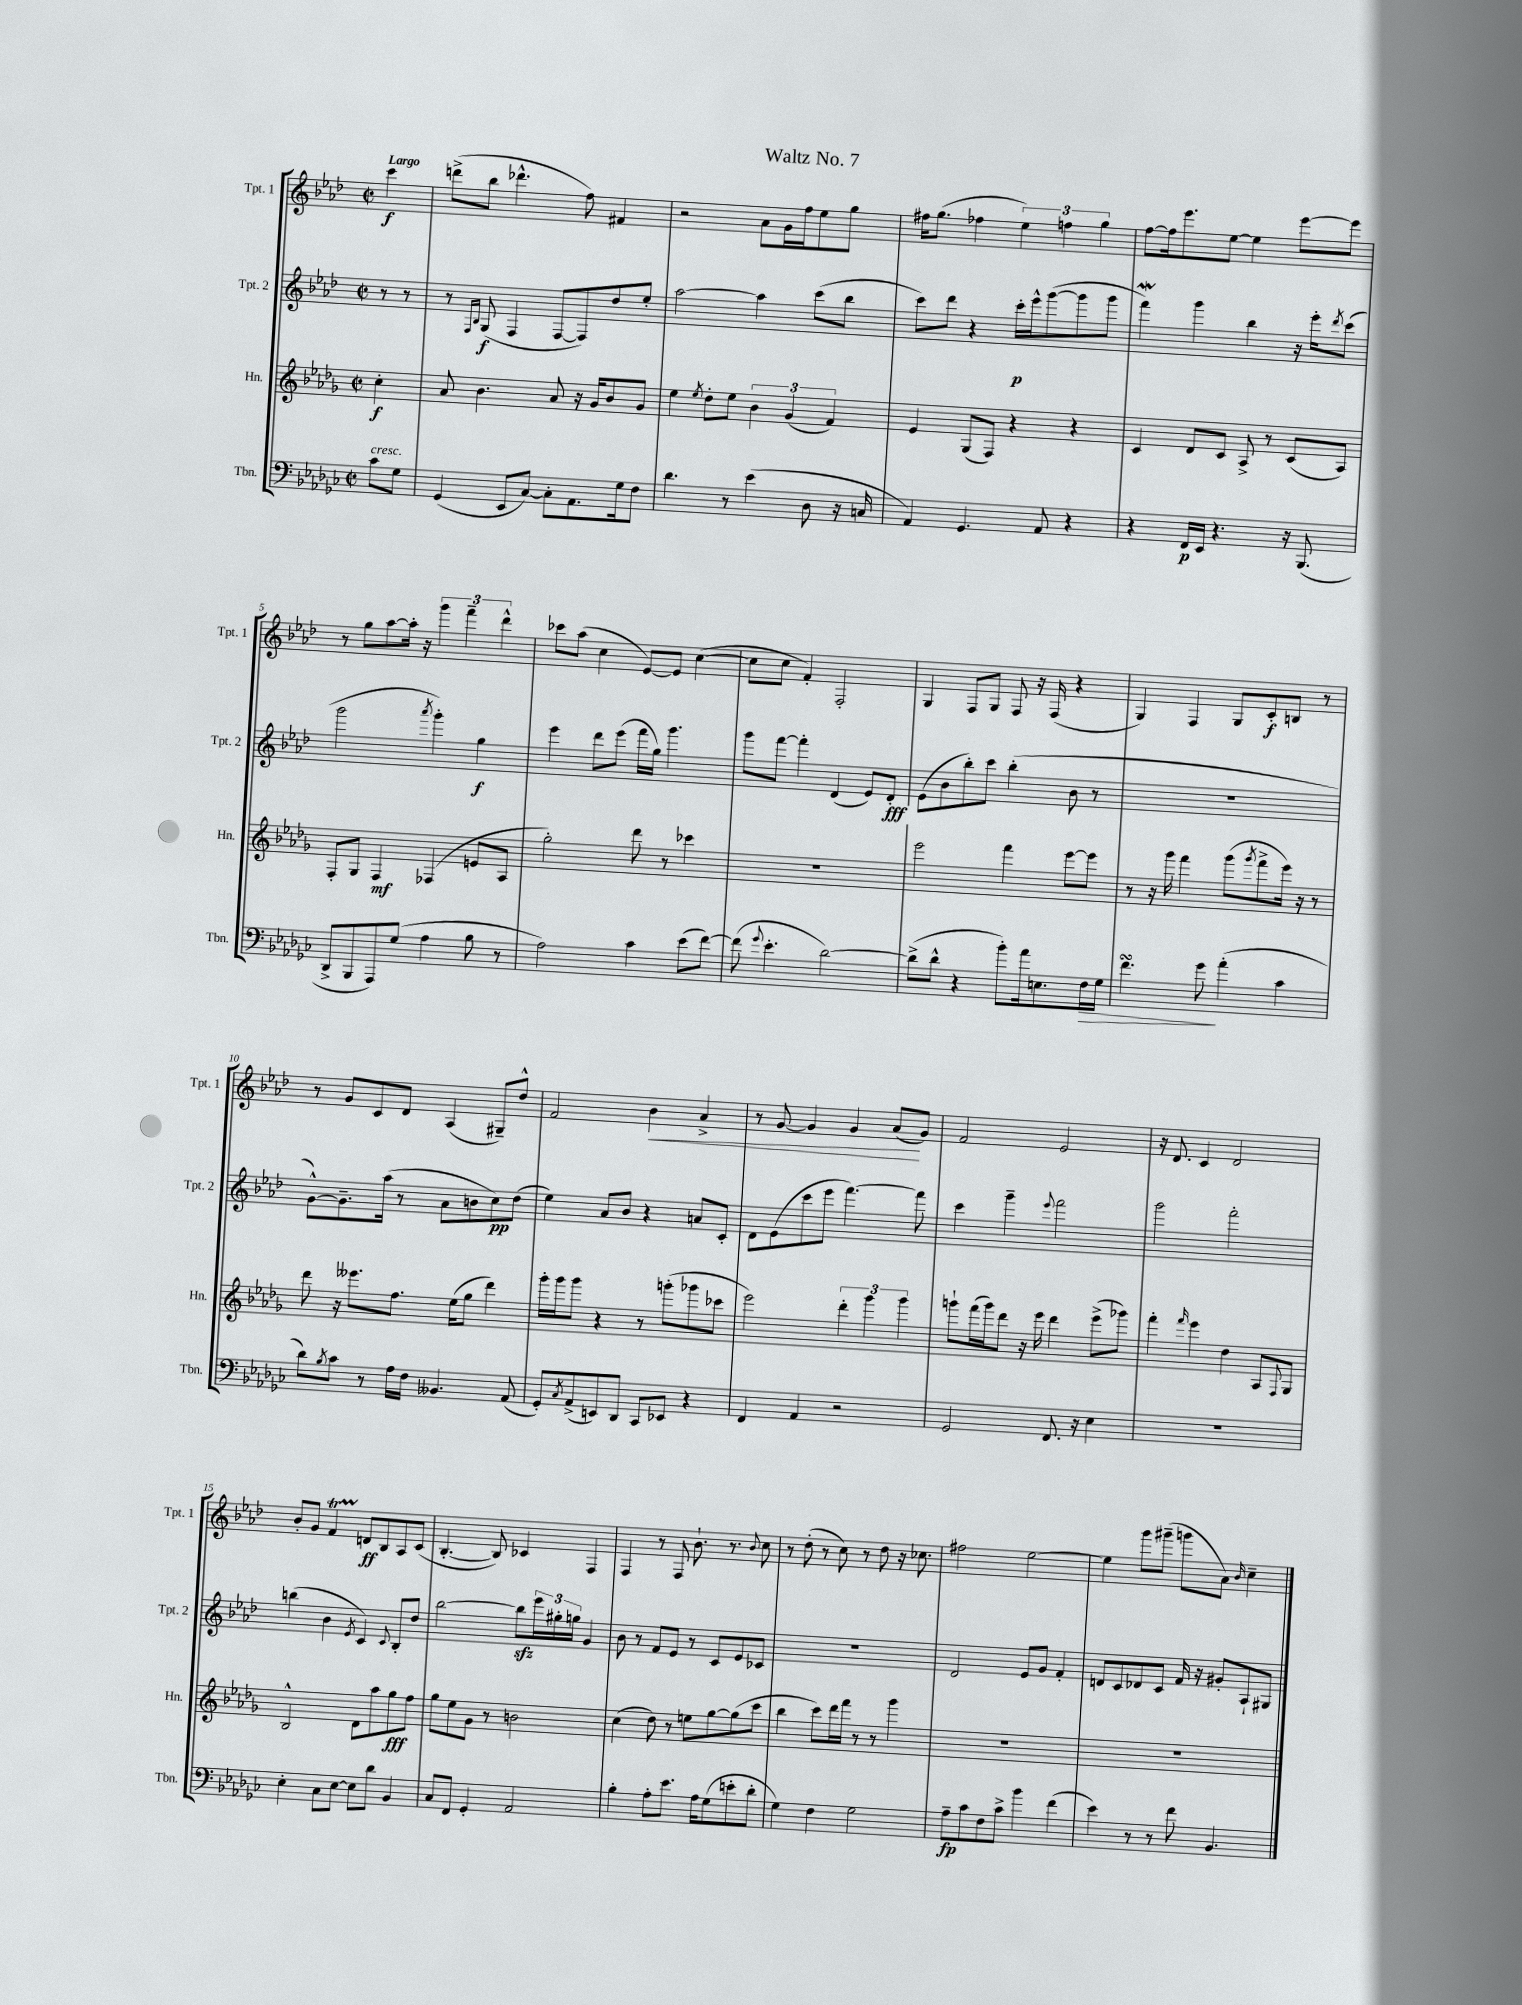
\header { title = "Waltz No. 7" }
<<
\new StaffGroup <<
\new Staff = "s0" \with { instrumentName = "Tpt. 1" shortInstrumentName = "Tpt. 1" } {
    \clef treble \key aes \major \defaultTimeSignature \time 2/2 \partial 4 \tempo "Largo"
    c'''4\f |
    d'''8->( bes''8 des'''4.-^ f''8) fis'4 |
    r2 aes'8 g'16 f''16 ees''8 g''8 |
    fis''16 g''8.( fes''4 \tuplet 3/2 { ees''4) f''4 g''4 } |
    f''8~ f''16 ees'''8. ees''8~ ees''4 ees'''8~ ees'''8 |
    r8 g''8 aes''8~ aes''16-. r16 \tuplet 3/2 { g'''4 f'''4-- des'''4-^ } |
    ces'''8 aes''8( c''4 ees'8~) ees'8 c''4~( |
    c''8 c''8 f'4-.) f2-. |
    g4 f8 g8 f8 r16 f16( r4 |
    g4) f4 g8 c'8-.\f b8 r8 |
    r8 g'8 c'8 des'8 aes4( gis8--) des''8-^ |
    f'2 bes'4\< aes'4-> |
    r8 g'8~ g'4 g'4 aes'8\!( g'8) |
    f'2 ees'2 |
    r16 des'8. c'4 des'2 |
    bes'8-. g'8 f'4\startTrillSpan d'8\stopTrillSpan\ff bes8 aes8 c'8( |
    bes4.~-. bes8) ces'4 f4 |
    f4 r8 f8 bes'8.-! r8. \appoggiatura { bes'8 } c''8 |
    r8 des''8-.( r8 c''8) r8 des''8 r16 ces''8. |
    fis''2 ees''2~ |
    ees''4 g'''8 gis'''8--( g'''8 aes'8) \grace { bes'16 } c''4-- \bar "|." |
}
\new Staff = "s1" \with { instrumentName = "Tpt. 2" shortInstrumentName = "Tpt. 2" } {
    \clef treble \key aes \major \defaultTimeSignature \time 2/2 \partial 4
    r8 r8 |
    r8 \grace { f16 bes16 } g8\f( f4 f8~ f8) des''8 ees''8-. |
    aes''2~ aes''4 c'''8( bes''8 |
    c'''8) des'''8 r4 c'''16-.\p ees'''16-^ g'''8~( g'''8 g'''8 |
    f'''4\mordent) g'''4 bes''4 r16 ees'''16-. \acciaccatura { des'''8 } c'''8( |
    g'''2 \acciaccatura { aes'''8 } g'''4-.) g''4\f |
    ees'''4 des'''8 ees'''8( f'''16 g''16) g'''4. |
    g'''8 f'''8~ f'''4-. des'4( ees'8) des'8-.\fff |
    ees'8( bes'8 bes''8-.) c'''8 bes''4-.( bes'8 r8 |
    R1 |
    g'8~-^) g'8.-- aes''16( r8 aes'8 b'8 c''8\pp) des''8( |
    ees''4) aes'8 bes'8 r4 a'8 c'8-. |
    des'8 ees'8( c'''8 ees'''8 f'''4.~) f'''8 |
    c'''4 g'''4-- \appoggiatura { ees'''8 } f'''2 |
    g'''2 f'''2-. |
    b''4( bes'4 \acciaccatura { ees'8 } c'4) \appoggiatura { c'8 } bes8-. des''8 |
    bes''2~ bes''8\sfz \tuplet 3/2 { ees'''16 gis''16-. g''16 } g'4 |
    bes'8 r8 f'8 ees'8 r8 c'8 ees'8 ces'8 |
    R1 |
    des'2 ees'8 g'8 f'4-. |
    d'8 c'8 des'8 c'8 f'16 r16 gis'8-. aes8-! gis8 \bar "|." |
}
\new Staff = "s2" \with { instrumentName = "Hn." shortInstrumentName = "Hn." } {
    \clef treble \key des \major \defaultTimeSignature \time 2/2 \partial 4
    c''4-.\f |
    aes'8 bes'4. aes'8 r16 ges'16 bes'8 ges'8 |
    ees''4 \acciaccatura { ees''8 } des''8-. ees''8 \tuplet 3/2 { bes'4 ges'4( f'4) } |
    ees'4 ges8( f8) r4 r4 |
    c'4 des'8 c'8 aes8-> r8 c'8( aes8) |
    f8-. ges8 f4\mf fes4( e'8 aes8 |
    ges''2-.) des'''8 r8 ces'''4 |
    R1 |
    ees'''2 f'''4 ees'''8~ ees'''8 |
    r8 r16 ges'''16 f'''4 ges'''8( \acciaccatura { ges'''8 } f'''8-> ees'''16) r16 r8 |
    des'''8 r16 eeses'''8. f''8. ees''16( ges''8 des'''4) |
    ges'''16-. ges'''16 ges'''8 r4 r8 g'''8-.( ges'''8 ces'''8 |
    ees'''2) \tuplet 3/2 { des'''4-. ges'''4 ges'''4 } |
    g'''8-! f'''16( g'''16) des'''8 r16 ees'''16 des'''4 ees'''8->( ges'''8) |
    f'''4-. \grace { f'''16 } ees'''4 des''4 aes8 \appoggiatura { f8 } ges8 |
    bes2-^ des'8 aes''8 ges''8\fff f''8 |
    ges''8 ees''8 ges'8 r8 b'2 |
    c''4( des''8) r8 e''8 ges''8~ ges''8( c'''8 |
    bes''4 c'''8) des'''16 f'''16 r8 r8 ges'''4 |
    R1 |
    R1 \bar "|." |
}
\new Staff = "s3" \with { instrumentName = "Tbn." shortInstrumentName = "Tbn." } {
    \clef bass \key ges \major \defaultTimeSignature \time 2/2 \partial 4
    ces'8^\markup { \italic "cresc." } ges8 |
    ges,4( ees,8 ces8~) ces8-. aes,8. ges16 f8 |
    des'4. r8 ees'4( des8 r16 c16 |
    aes,4) ges,4. aes,8 r4 |
    r4 f,16\p ees,16 r4. r16 bes,,8.( |
    des,8-> bes,,8 aes,,8) ges8( aes4 bes8 r8 |
    aes2) ces'4 ees'8( f'8~) |
    f'8( \appoggiatura { ges'8 } ees'4.-. des'2~) |
    des'8->( des'8-^ r4 bes'8-.) aes'16 e8. f16\> ges16 |
    f'4.\turn ges'8\! aes'4-.( ces'4 |
    des'8) \acciaccatura { bes8 } ces'8 r8 aes16 f16 beses,4. aes,8( |
    ges,8-.) \acciaccatura { ces8 } aes,8->( e,8) des,8 ces,8 ees,8 r4 |
    f,4 aes,4 r2 |
    ges,2 f,8. r16 ees4 |
    R1 |
    ees4-. ces8 ees8~ ees8 des'8 bes,4 |
    ces8 f,8 ges,4-. aes,2 |
    bes4-. aes8-. ees'8. aes16 ges8( e'8-. des'8-. |
    ges4) f4 ges2 |
    aes8--\fp ces'8 f8 ces'8-> bes'4 f'4( |
    ees'4) r8 r8 f'8 bes,4. \bar "|." |
}
>>
>>
